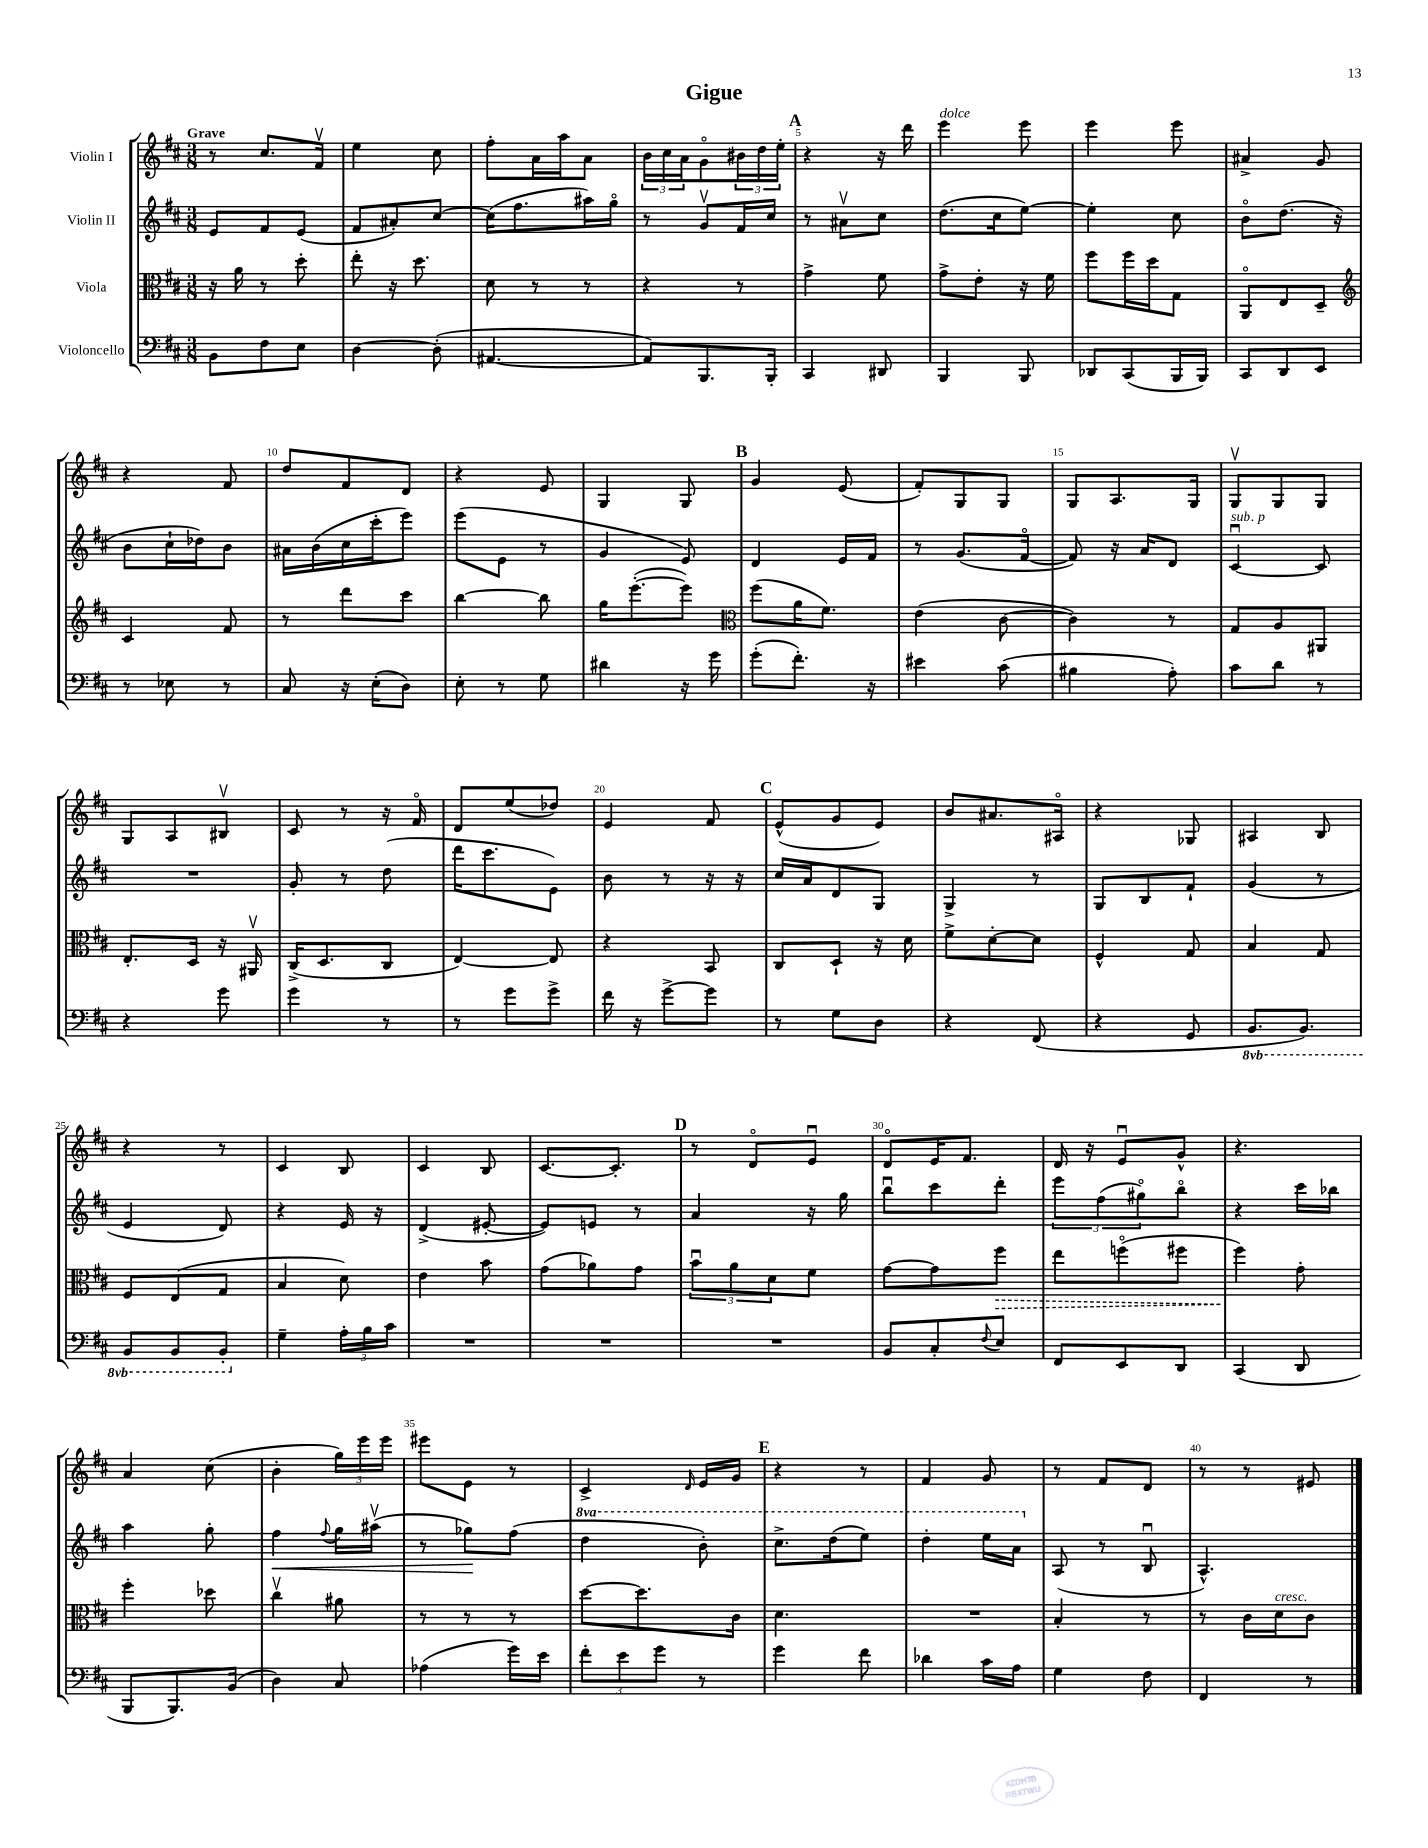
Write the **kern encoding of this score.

**kern	**kern	**kern	**kern
*staff4	*staff3	*staff2	*staff1
*clefF4	*clefC3	*clefG2	*clefG2
*k[f#c#]	*k[f#c#]	*k[f#c#]	*k[f#c#]
*M3/8	*M3/8	*M3/8	*M3/8
8BB	16r	8e	8r
.	16a	.	.
8F#	8r	8f#	8.cc#
8E	8dd'	(8e	.
.	.	.	16f#v
=	=	=	=
[4D	8ee'	8f#	4ee
.	16r	8a#')	.
.	8.dd	.	.
(8D']	.	[8cc#	8cc#
=	=	=	=
[4.AA#	8d	(16cc#]	8ff#'
.	.	8.ff#	.
.	8r	.	16a
.	.	.	16aa
.	8r	16aa#)	8a
.	.	16ggo	.
=	=	=	=
8AA#])	4r	8r	24b
.	.	.	24cc#
.	.	.	24a
8.BBB	.	8gv	8go
.	8r	16f#	24b#
.	.	.	24dd
16BBB'	.	16cc#	.
.	.	.	24ee'
=	=	=	=
4CC#	4g^	8r	4r
.	.	8a#v	.
8DD#	8f#	8cc#	16r
.	.	.	16ddd
=	=	=	=
4BBB	8g^	(8.dd	4eee
.	8e'	.	.
.	.	16cc#	.
8BBB	16r	[8ee)	8eee
.	16f#	.	.
=	=	=	=
8DD-	8ff#	4ee']	4eee
(8CC#	16ff#	.	.
.	16dd	.	.
16BBB	8G	8cc#	8eee
16BBB)	.	.	.
=	=	=	=
8CC#	8AAo	8bo	4a#^
8DD	8E	(8.dd	.
8EE	8D~	.	8g
.	.	16r	.
=	=	=	=
*	*clefG2	*	*
8r	4c#	8b	4r
8E-	.	16cc#`	.
.	.	16dd-)	.
8r	8f#	8b	8f#
=	=	=	=
8C#	8r	16a#	8dd
.	.	(16b	.
16r	8ddd	16cc#	8f#
(16E'	.	16ccc#'	.
8D)	8ccc#	8eee)	8d
=	=	=	=
8E'	[4bb	(8eee	4r
8r	.	8e	.
8G	8bb]	8r	8e
=	=	=	=
4d#	16gg	4g	4G
.	([8.eee'	.	.
16r	8eee])	8e)	8G
16g	.	.	.
=	=	=	=
*	*clefC3	*	*
(8g'	(8ff#	4d	4g
8.f#')	16a	.	.
.	8.f#)	.	.
.	.	16e	(8e
16r	.	16f#	.
=	=	=	=
4e#	(4e	8r	8f#')
.	.	(8.g	8G
(8c#	[8c#	.	8G
.	.	[16f#o	.
=	=	=	=
4B#	4c#])	8f#])	8G
.	.	16r	8.A
.	.	16a	.
8A')	8r	8d	.
.	.	.	16G
=	=	=	=
8c#	8G	[4c#u	8Gv
8d	8A	.	8G
8r	8AA#	8c#]	8G
=	=	=	=
4r	8.E'	4.r	8G
.	.	.	8A
.	16D	.	.
8g	16r	.	8B#v
.	16AA#v	.	.
=	=	=	=
4g	(16C#^	8g'	8c#
.	8.D	.	.
.	.	8r	8r
8r	8C#	(8dd	16r
.	.	.	16f#o
=	=	=	=
8r	[4E)	16ddd	8d
.	.	8.ccc#	.
8g	.	.	(8ee
8g^	8E]	8e)	8dd-)
=	=	=	=
16f#	4r	8b	4e
16r	.	.	.
[8g^	.	8r	.
8g]	8BB	16r	8f#
.	.	16r	.
=	=	=	=
8r	8C#	16cc#	(8e^^
.	.	16a	.
8G	8D`	8d	8g
8D	16r	8G	8e)
.	16d	.	.
=	=	=	=
4r	8f#^	4G^	8b
.	[8d'	.	8.a#
(8FF#	8d]	8r	.
.	.	.	16A#o
=	=	=	=
4r	4F#^^	8G	4r
.	.	8B	.
8GG	8G	8f#`	8G-
=	=	=	=
8.BBB	4B	(4g	4A#
8.BBB)	.	.	.
.	8G	8r	8B
=	=	=	=
8BBB	8F#	4e	4r
8BBB	(8E	.	.
8BBB'	8G	8d)	8r
=	=	=	=
4G~	4B	4r	4c#
24A'	8d)	16e	8B
24B	.	.	.
.	.	16r	.
24c#	.	.	.
=	=	=	=
4.r	4e	(4d^	4c#
.	8b	[8e#'	8B
=	=	=	=
4.r	(8g	8e#])	[8.c#
.	8a-)	8e	.
.	.	.	8.c#']
.	8g	8r	.
=	=	=	=
4.r	12bu	4a	8r
.	12a	.	.
.	.	.	8do
.	12d	.	.
.	8f#	16r	8eu
.	.	16gg	.
=	=	=	=
8BB	[8g	8bbu	8do
8C#'	8g]	8ccc#	16e
.	.	.	8.f#
8qqF#	.	.	.
8E	8ff#	8ddd'	.
=	=	=	=
8FF#	8ee	12eee	16d
.	.	.	16r
.	.	(12ff#	.
8EE	(8ffo	.	8eu
.	.	12gg#o)	.
8DD	8ff#	8bbo	8g^^
=	=	=	=
(4CC#	4ff#)	4r	4.r
8DD	8g'	16ccc#	.
.	.	16bb-	.
=	=	=	=
8BBB	4ff#'	4aa	4a
8.BBB)	.	.	.
.	8dd-	8gg'	(8cc#
(16BB	.	.	.
=	=	=	=
4D)	4cc#v	4ff#	4b'
.	.	8qqff#	.
8C#	8a#	16gg	24gg)
.	.	.	24eee
.	.	(16aa#v	.
.	.	.	24eee
=	=	=	=
(4A-	8r	8r	8eee#
.	8r	8gg-)	8e
16g)	8r	(8ff#	8r
16e	.	.	.
=	=	=	=
12f#'	[8dd	4ddd	4c#^
12e	.	.	.
.	8.dd]	.	.
12g	.	.	.
.	.	.	16qqd
8r	.	8bb')	16e
.	16c#	.	16g
=	=	=	=
4g	4.d	8.ccc#^	4r
.	.	(16ddd	.
8f#	.	8eee)	8r
=	=	=	=
4d-	4.r	4ddd'	4f#
16c#	.	16eee	8g
16A	.	16aa	.
=	=	=	=
4G	4B'	(8A	8r
.	.	8r	8f#
8F#	8r	8Bu	8d
=	=	=	=
4FF#	8r	4.A^^)	8r
.	16c#	.	8r
.	16d	.	.
8r	8c#	.	8e#
==	==	==	==
*-	*-	*-	*-
